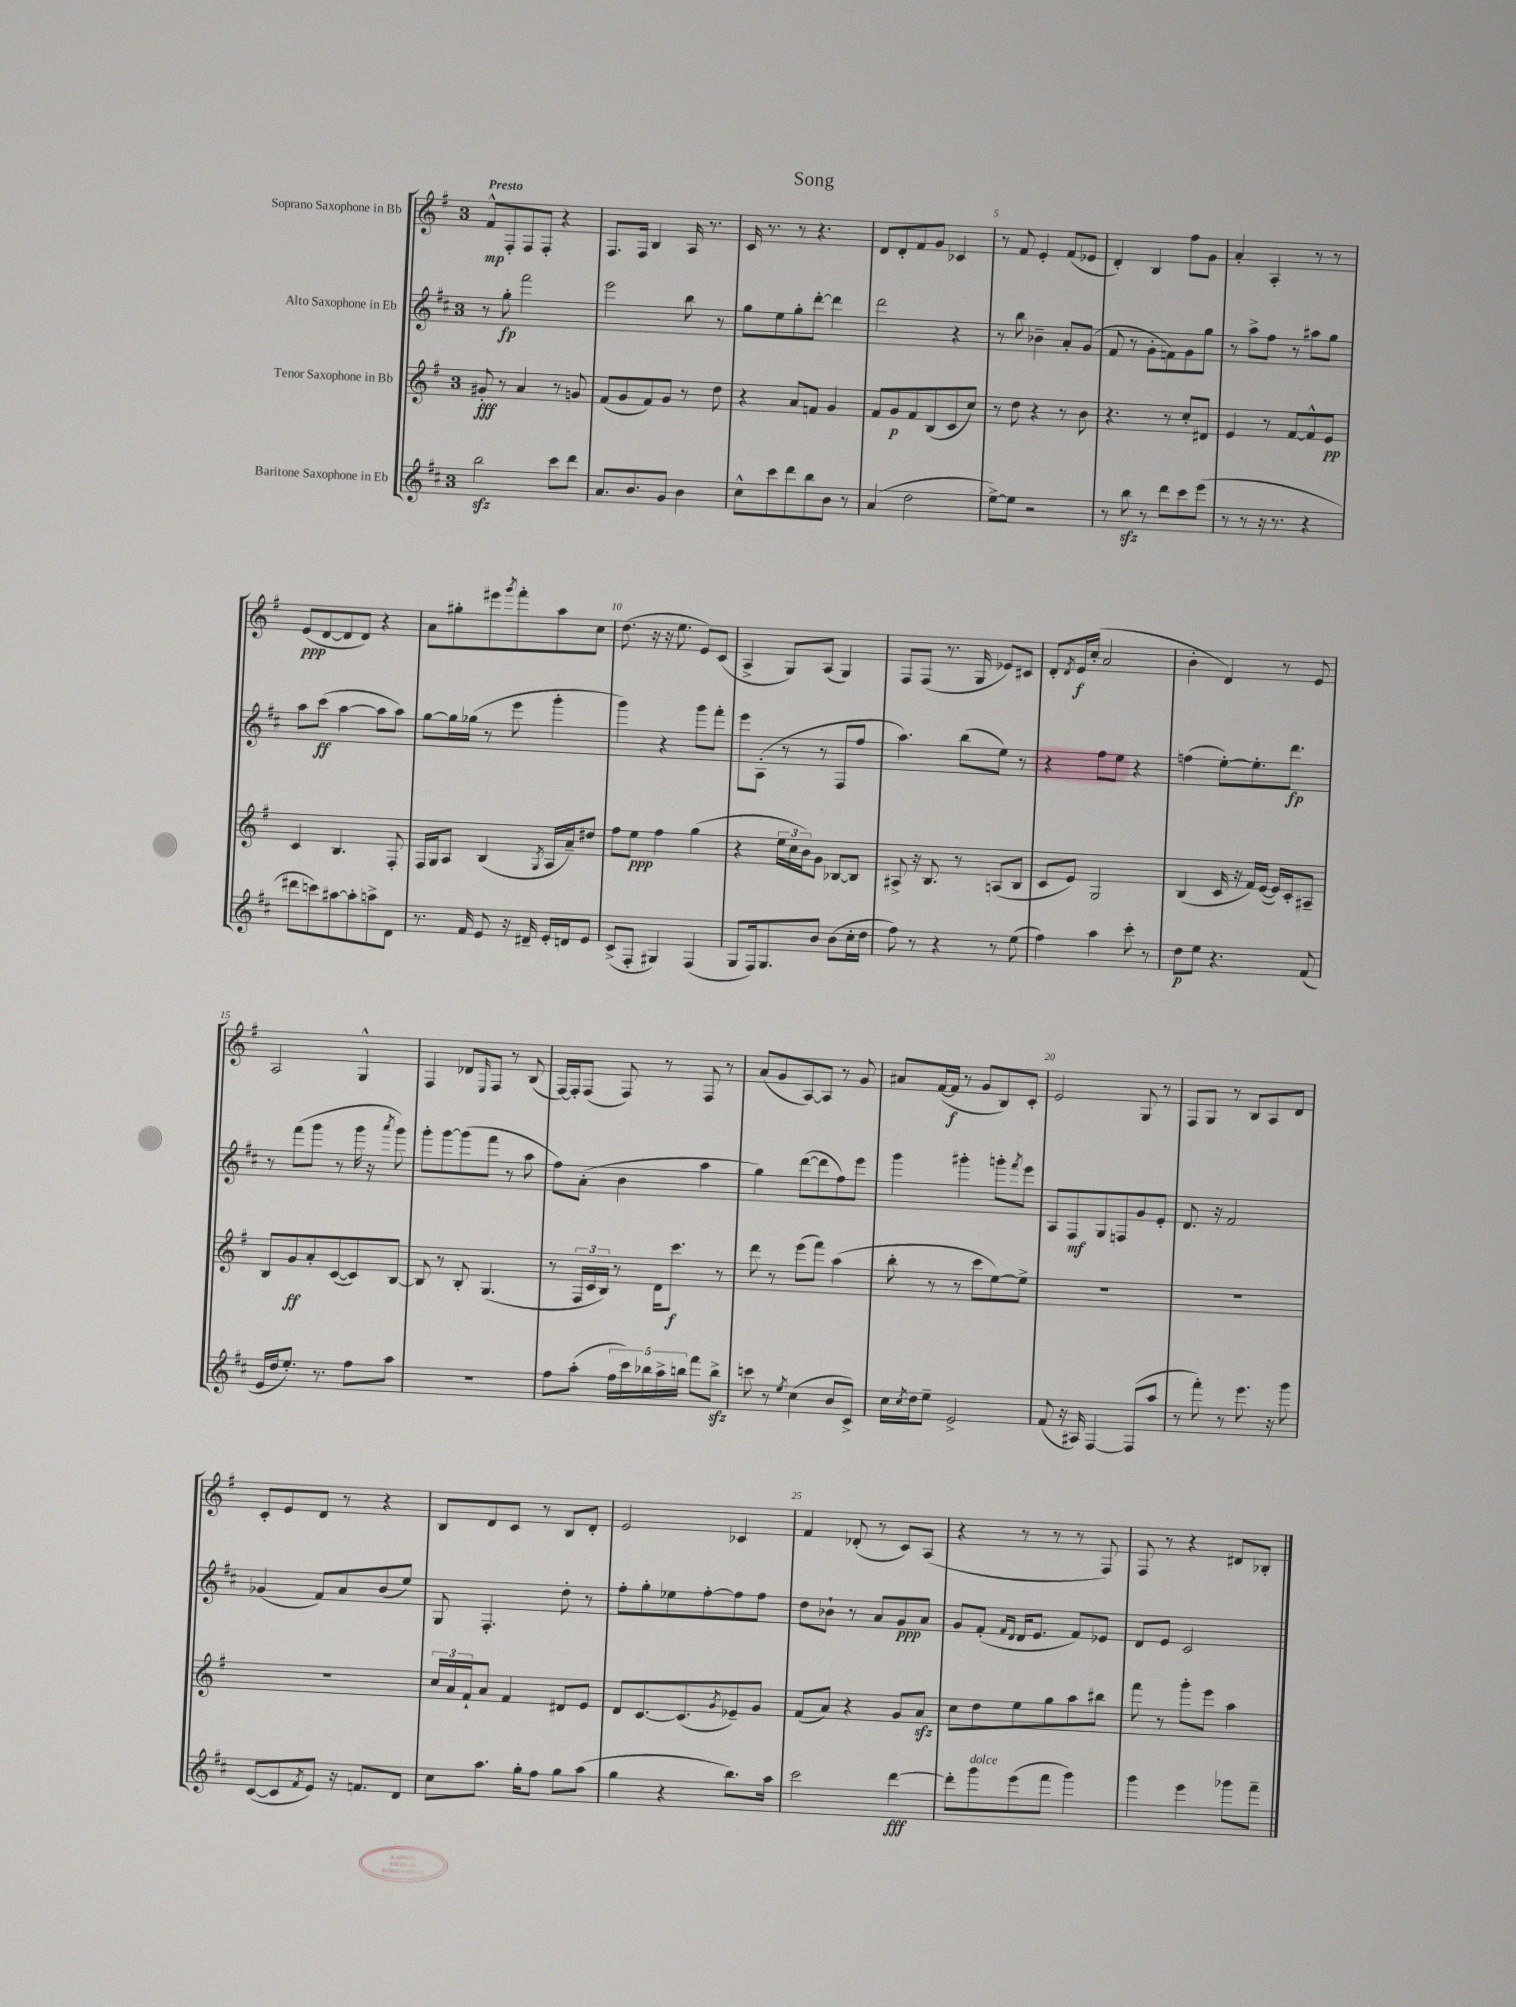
\header { title = "Song" }
<<
\new StaffGroup <<
\new Staff = "s0" \with { instrumentName = "Soprano Saxophone in Bb" } {
    \clef treble \key g \major \once \override Staff.TimeSignature.style = #'single-digit \time 3/4 \tempo "Presto"
    fis'8-^\mp fis8-. fis8 fis8-. r4 |
    fis8. fis16 b4 a16 r8. |
    c'16 r8. r8 r4. |
    d'8 d'8-. fis'8 g'8 ces'4 |
    r8 fis'8 e'4-. fis'8( ees'8 |
    d'4-.) b4 fis''8 g'8 |
    a'4-. a4-. r8 r8 |
    e'8\ppp( d'8~ d'8 d'8) r4 |
    a'8 gis''8-. eis'''8 \acciaccatura { g'''8 } fis'''8-. a''8 c''8 |
    d''8.( r16 r16 e''8. e'8) c'8( |
    a4-> g8) a8( g4) |
    fis8 fis8( r8. g16 ees'8) cis'8 |
    d'8-. \acciaccatura { d'8 } e'16\f c''16-.( a'2 |
    b'4-. d'4) r8 e'8 |
    a2 g4-^ |
    fis4 des'8 \grace { e16 } fis8 r8 b8( |
    fis16~) fis16-. fis8( fis8) r8 fis8 r8 |
    a'8( g'8 a8~) a8 r8 g'8 |
    ais'8 fis'16~( fis'16\f r8 g'8 b8) c'8-. |
    e'2 g8 r8 |
    fis8 g8 r8 b8 a8 d'8 |
    c'8-. e'8 d'8 r8 r4 |
    b8 d'8 c'8 r8 b8 d'8-. |
    e'2 ces'4 |
    fis'4 des'8-.( r8 c'8) a8( |
    r4 r8 r8 r8 fis8) |
    fis8 r8 r4 dis'8 bes8-. \bar "|." |
}
\new Staff = "s1" \with { instrumentName = "Alto Saxophone in Eb" } {
    \clef treble \key d \major \once \override Staff.TimeSignature.style = #'single-digit \time 3/4
    r8 g''8-.\fp fis'''2 |
    e'''2 b''8 r8 |
    g''8 e''8 g''8-. d'''8~-. d'''4 |
    d'''2 r4 |
    r8 b''8 bes'4-- a'8-. g'8( |
    fis'8 r8 g'8-. f'8) g'8 g''8 |
    r8 a''8-> fis''8 r8 ais''8 g''8 |
    a''8 cis'''8\ff( a''4~ a''8 a''8) |
    g''8~ g''16 ges''16( r8 e'''8 g'''4-. |
    g'''4) r4 g'''8 fis'''8-. |
    e'''8 a8-.( r8 r8 fis8 fis''8 |
    a''4.) b''8( e''8) r8 |
    r4 fis''8 e''8 r4 |
    f''4( e''8~-.) e''8.-. d'''8.\fp |
    r8 fis'''8( g'''8 r8 g'''16 r16 \acciaccatura { a'''8 } g'''8) |
    g'''8-. g'''8~ g'''8( fis'''8 r8 a''8 |
    fis''8) a'8-.( b'4 a''4 |
    g''4) d'''8~( d'''8 fis''8) e'''8 |
    g'''4 gis'''4-. g'''8-. \acciaccatura { fis'''8 } e'''8 |
    a8 fis8\mf g8 f8 g'8 e'8-. |
    d'8. r16 fis'2 |
    ges'4( fis'8) a'8 b'8( e''8) |
    g8 fis4.-. d''8-. r8 |
    fis''8-. g''8-. ees''8 fis''8~-. fis''8 fis''8 |
    d''8 bes'8-! r8 a'8 g'8\ppp a'8 |
    g'8 fis'8-.( \grace { fis'16 d'16 } d'16 e'8. fis'8) ees'8 |
    d'8 e'8 cis'2 \bar "|." |
}
\new Staff = "s2" \with { instrumentName = "Tenor Saxophone in Bb" } {
    \clef treble \key g \major \once \override Staff.TimeSignature.style = #'single-digit \time 3/4
    gis'8-.\fff r8 a'4 r8 g'8 |
    fis'8( g'8 fis'8) g'8 r8 d''8 |
    r4 a'8 f'8 g'4 |
    fis'8 g'8\p fis'8 b8( c'8 c''8) |
    r8 d''8 r4 r8 b'8 |
    r4. r8 c''8-. dis'8 |
    e'4 r8 fis'8~ fis'8-^ e'8\pp |
    c'4 b4. fis8-. |
    fis16 g16 a8 b4( \acciaccatura { g8 } a16 a'16--) dis''8 |
    fis''8 e''8\ppp fis''4 g''4( |
    r4 \tuplet 3/2 { e''16 c''16 b'16) } g'8 bes8~ bes8 |
    ais8-> r16 b8. r8 a8( b8 |
    c'8 e'8) g2 |
    b4( c'16 r16 fis'16) e'16~( e'16) c'16-. ais8-- |
    b8 g'8\ff a'8-. c'8~( c'8) b8~ |
    b8 r8 b8-. g4.( |
    r8 \tuplet 3/2 { fis16 c'16 b16) } r8 d'16 c'''8.\f r8 |
    d'''8 r8 e'''8( fis'''8) a''4( |
    b''8-. r8 r8 c'''8 e''8~) e''8-> |
    R2. |
    R2. |
    R2. |
    \tuplet 3/2 { c''16 a'16 fis'16-! } a'8 fis'4 dis'8 e'8 |
    d'8 c'8.~ c'8.( \acciaccatura { g'8 } ees'8--) g'8 |
    fis'8( a'8) r4 g'8 a'8\sfz |
    c''8 d''8 e''8 g''8 a''8 bis''8 |
    fis'''8 r8 g'''8-. e'''8 a''4 \bar "|." |
}
\new Staff = "s3" \with { instrumentName = "Baritone Saxophone in Eb" } {
    \clef treble \key d \major \once \override Staff.TimeSignature.style = #'single-digit \time 3/4
    b''2\sfz cis'''8 d'''8 |
    a'8. b'8. g'8 b'4 |
    cis''8-^ cis'''8 d'''8 b''8 b'8 r8 |
    a'4( d''2 |
    e''8~->) e''8 r2 |
    r8 b''8\sfz r8 d'''8 cis'''8 e'''8( |
    r8 r8 r16 r8. r4 |
    dis'''8 c'''8) ais''8~ ais''8-. a''8-> d'8 |
    r8. fis'16 e'8 r16 dis'16-- e'16-. d'16 e'8 |
    cis'8->( fis8-. gis4) fis4( |
    g8 fis16) g8. b'8 b'8( cis''16-. d''16 |
    fis''8) r8 r4 r8 e''8( |
    fis''4) a''4 cis'''8-. r8 |
    d''8\p e''8 r4. fis'8( |
    e'16 d''16 e''8.-.) r8. fis''8 a''8 |
    R2. |
    fis''8 a''8-.( \tuplet 5/4 { fis''16 cis'''16) bes''16 a''16-> b''16 } fis'''8 b''8->\sfz |
    c'''8 r8 \acciaccatura { e''8 } cis''4( b'8 cis'8->) |
    cis''16 \acciaccatura { cis''8 } d''16 e''8-- e'2-> |
    fis'8( r16 ais16) fis4~ fis8( a''8 |
    r8 fis'''8-.) r8 e'''8. r16 g'''8 |
    cis'8~( cis'8 \acciaccatura { fis'8 } e'8) r16 f'8. d'8 |
    cis''8 a''8. g''16-. fis''8 g''8 a''8( |
    g''4 r4 b''8.) a''16 |
    cis'''2 d'''4~\fff |
    d'''8-. g'''8^\markup { \italic "dolce" } e'''8( fis'''8 g'''4) |
    g'''4 e'''4 ges'''8 fis'''8-- \bar "|." |
}
>>
>>
\layout { \context { \Score \override BarNumber.break-visibility = ##(#f #t #t) barNumberVisibility = #(every-nth-bar-number-visible 5) } }
